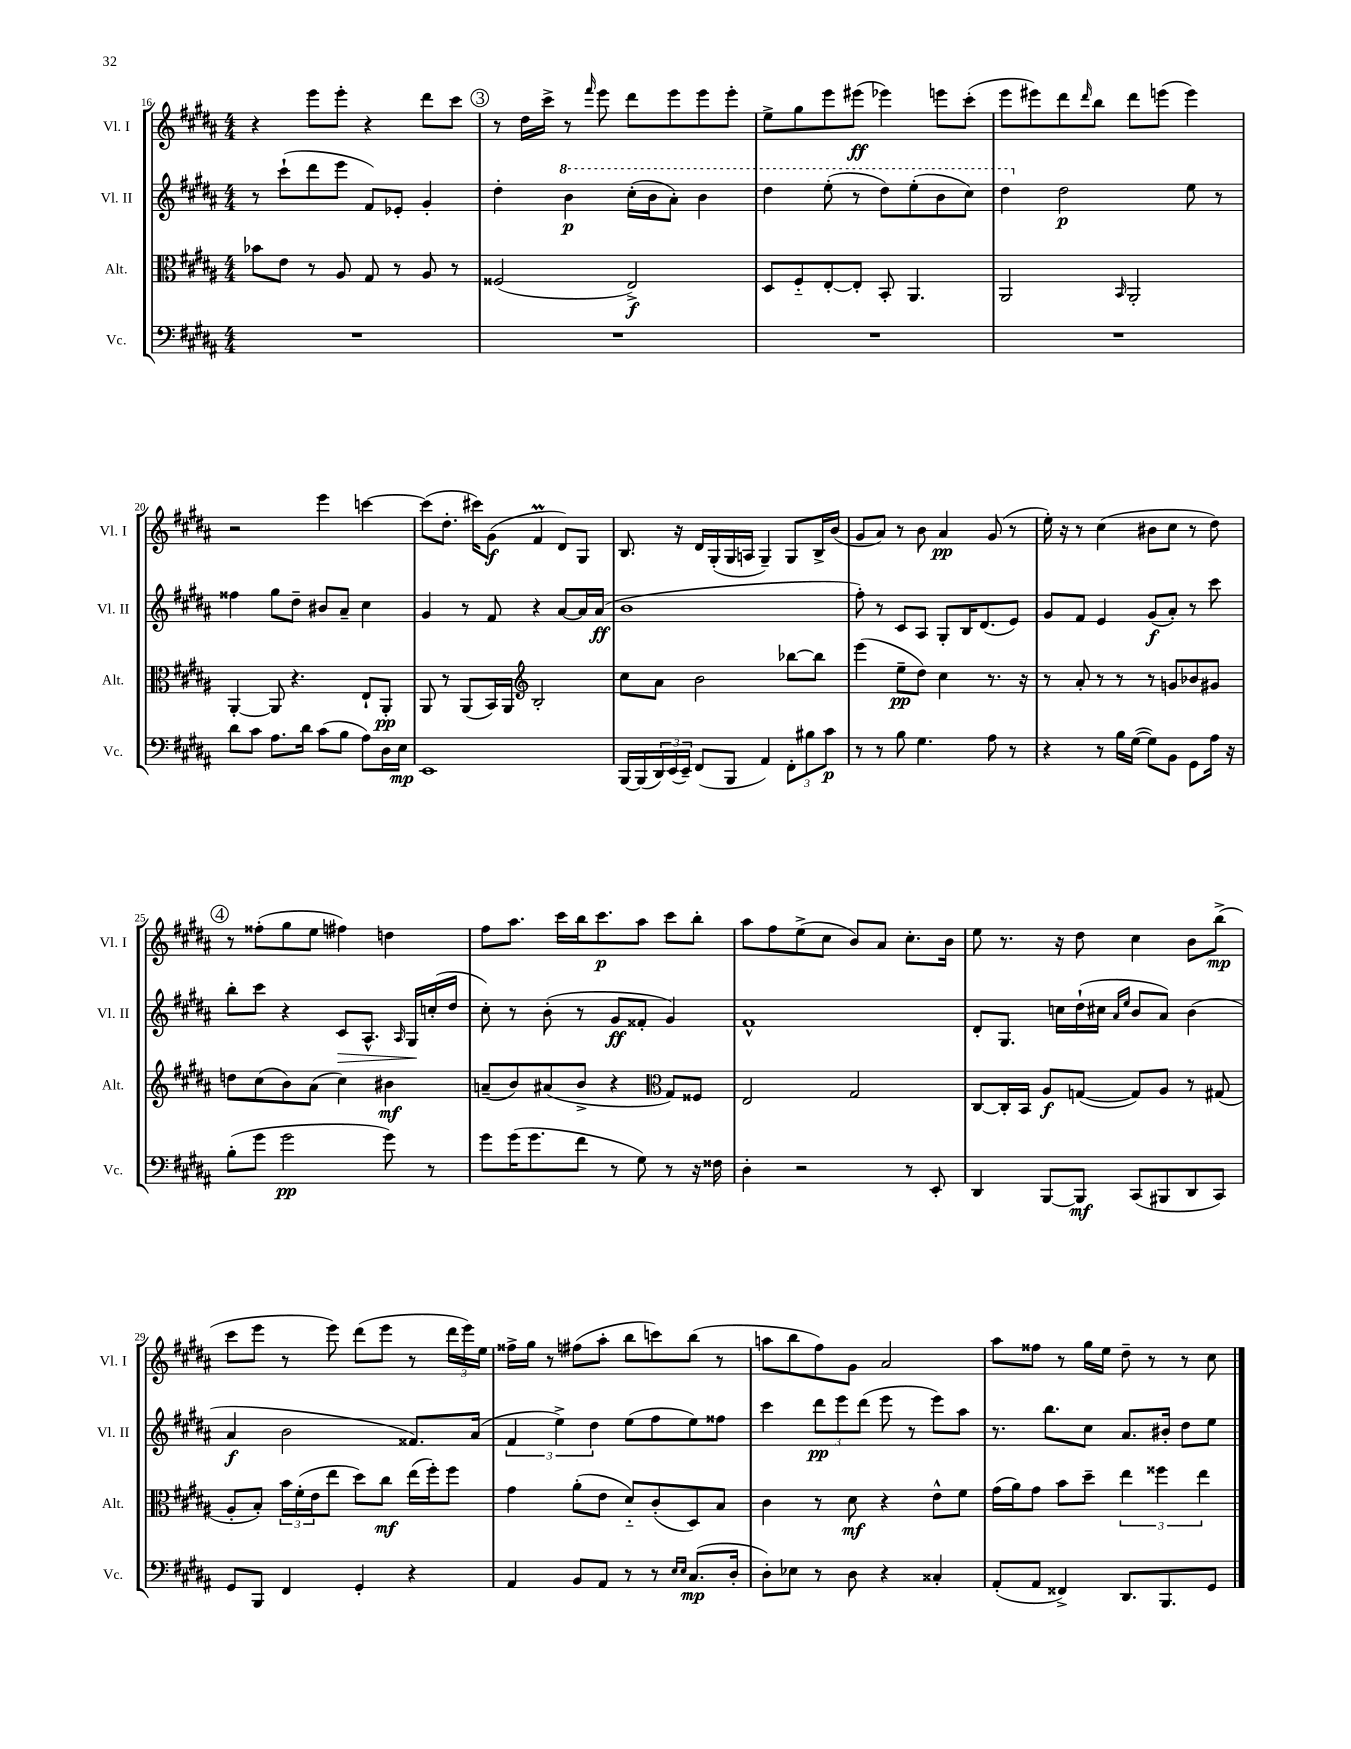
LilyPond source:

<<
\new StaffGroup <<
\new Staff = "s0" \with { instrumentName = "Vl. I" shortInstrumentName = "Vl. I" } {
    \clef treble \key b \major \numericTimeSignature \time 4/4
    r4 e'''8 e'''8-. r4 dis'''8 cis'''8 |
    \mark \markup { \circle "3" } r8 dis''16 cis'''16-> r8 \grace { fis'''16 } e'''8 dis'''8 e'''8 e'''8 e'''8-. |
    e''8-> gis''8 e'''8 eis'''8\ff( ees'''4) e'''8 cis'''8-.( |
    e'''8 eis'''8) dis'''8 \grace { dis'''16 } b''8 dis'''8 e'''8( e'''4) |
    r2 e'''4 c'''4~ |
    c'''8( dis''8.-. cis'''16) gis'8\f( fis'4\prall dis'8) gis8 |
    b8. r16 dis'16 gis16-.( gis16 a16 gis4--) gis8 b16-> b'16( |
    gis'8 ais'8) r8 b'8 ais'4\pp gis'8( r8 |
    e''16-.) r16 r8 cis''4( bis'8 cis''8 r8 dis''8) |
    \mark \markup { \circle "4" } r8 fisis''8-.( gis''8 e''8 fis''4) d''4 |
    fis''8 ais''8. cis'''16 b''16 cis'''8.\p ais''8 cis'''8 b''8-. |
    ais''8 fis''8 e''8->( cis''8 b'8) ais'8 cis''8.-. b'16 |
    e''8 r8. r16 dis''8 cis''4 b'8 b''8->\mp( |
    cis'''8 e'''8 r8 e'''8) dis'''8( e'''8 r8 \tuplet 3/2 { dis'''16 e'''16) e''16 } |
    fisis''16-> gis''16 r8 fis''8( ais''8-. b''8 c'''8) b''8( r8 |
    a''8 b''8 fis''8) gis'8 ais'2 |
    ais''8 fisis''8 r8 gis''16 e''16 dis''8-- r8 r8 cis''8 \bar "|." |
}
\new Staff = "s1" \with { instrumentName = "Vl. II" shortInstrumentName = "Vl. II" } {
    \clef treble \key b \major \numericTimeSignature \time 4/4
    r8 cis'''8-!( dis'''8 e'''8 fis'8) ees'8-. gis'4-. |
    \mark \markup { \circle "3" } dis''4-. \ottava #1 b''4\p cis'''16-.( b''16 ais''8-.) b''4 |
    dis'''4 e'''8-.( r8 dis'''8) e'''8-.( b''8 cis'''8) |
    dis'''4 \ottava #0 dis''2\p e''8 r8 |
    fisis''4 gis''8 dis''8-- bis'8 ais'8-- cis''4 |
    gis'4 r8 fis'8 r4 ais'8~ ais'16 ais'16\ff( |
    b'1 |
    fis''8-.) r8 cis'8 ais8 gis8-. b16 dis'8.( e'8) |
    gis'8 fis'8 e'4 gis'8\f( ais'8-.) r8 cis'''8 |
    \mark \markup { \circle "4" } b''8-. cis'''8 r4 cis'8\> ais8.-^ \grace { ais16 } gis16\! c''16-.( dis''16 |
    cis''8-.) r8 b'8-.( r8 gis'8\ff fisis'8-. gis'4) |
    fis'1-^ |
    dis'8-. gis8. c''16 dis''16-!( cis''16 \grace { ais'16 e''16 } b'8 ais'8) b'4( |
    ais'4\f b'2 fisis'8.) ais'16( |
    \tuplet 3/2 { fis'4 e''4->) dis''4 } e''8( fis''8 e''8) fisis''8 |
    cis'''4 \tuplet 3/2 { dis'''8\pp e'''8 dis'''8( } e'''8 r8 e'''8) ais''8 |
    r8. b''8. cis''8 ais'8. bis'16-. dis''8 e''8 \bar "|." |
}
\new Staff = "s2" \with { instrumentName = "Alt." shortInstrumentName = "Alt." } {
    \clef alto \key b \major \numericTimeSignature \time 4/4
    bes'8 e'8 r8 ais8 gis8 r8 ais8 r8 |
    \mark \markup { \circle "3" } fisis2( e2->\f) |
    dis8 fis8-_ e8~-. e8-. b,8-. ais,4. |
    ais,2 \grace { b,16 } ais,2-. |
    ais,4~-. ais,8 r4. e8-! ais,8-.\pp |
    ais,8 r8 ais,8( b,16) ais,16 \clef treble b2-. |
    cis''8 ais'8 b'2 bes''8~ bes''8 |
    e'''4( e''8--\pp dis''8) cis''4 r8. r16 |
    r8 ais'8-. r8 r8 r8 g'8 bes'8 gis'8 |
    \mark \markup { \circle "4" } d''8 cis''8( b'8) ais'8( cis''4) bis'4\mf |
    a'8--( b'8) ais'8( b'8-> r4 \clef alto gis8) fisis8 |
    e2 gis2 |
    cis8~ cis16-. b,16 ais8\f g8~( g8) ais8 r8 gis8( |
    ais8-. b8-.) \tuplet 3/2 { b'16 fis'16-.( e'16 } e''8 dis''8) cis''8\mf e''16( fis''16-.) fis''8 |
    gis'4 ais'8-.( e'8 dis'8-_) cis'8-.( dis8) b8 |
    cis'4 r8 dis'8\mf r4 e'8-^ fis'8 |
    gis'16( ais'16) gis'8 b'8 dis''8-- \tuplet 3/2 { e''4 fisis''4 e''4 } \bar "|." |
}
\new Staff = "s3" \with { instrumentName = "Vc." shortInstrumentName = "Vc." } {
    \clef bass \key b \major \numericTimeSignature \time 4/4
    R1 |
    \mark \markup { \circle "3" } R1 |
    R1 |
    R1 |
    dis'8 cis'8 ais8. dis'16 cis'8( b8 ais8) dis16 e16\mp |
    e,1 |
    b,,16~ b,,16( \tuplet 3/2 { dis,16) e,16( e,16--) } fis,8( b,,8 ais,4) \tuplet 3/2 { fis,8-. bis8 cis'8\p } |
    r8 r8 b8 gis4. ais8 r8 |
    r4 r8 b16 gis16~( gis8) b,8 gis,8 ais16 r16 |
    \mark \markup { \circle "4" } b8-.( gis'8 gis'2\pp gis'8) r8 |
    gis'8 gis'16( gis'8. fis'8 r8 gis8) r8 r16 fisis16 |
    dis4-. r2 r8 e,8-. |
    dis,4 b,,8~ b,,8\mf cis,8( bis,,8 dis,8 cis,8) |
    gis,8 b,,8 fis,4 gis,4-. r4 |
    ais,4 b,8 ais,8 r8 r8 \grace { e16 e16 } cis8.\mp( dis16-. |
    dis8-.) ees8 r8 dis8 r4 cisis4-. |
    ais,8-.( ais,8 fisis,4->) dis,8. b,,8. gis,8 \bar "|." |
}
>>
>>
\layout { \context { \Score currentBarNumber = #16 } }
